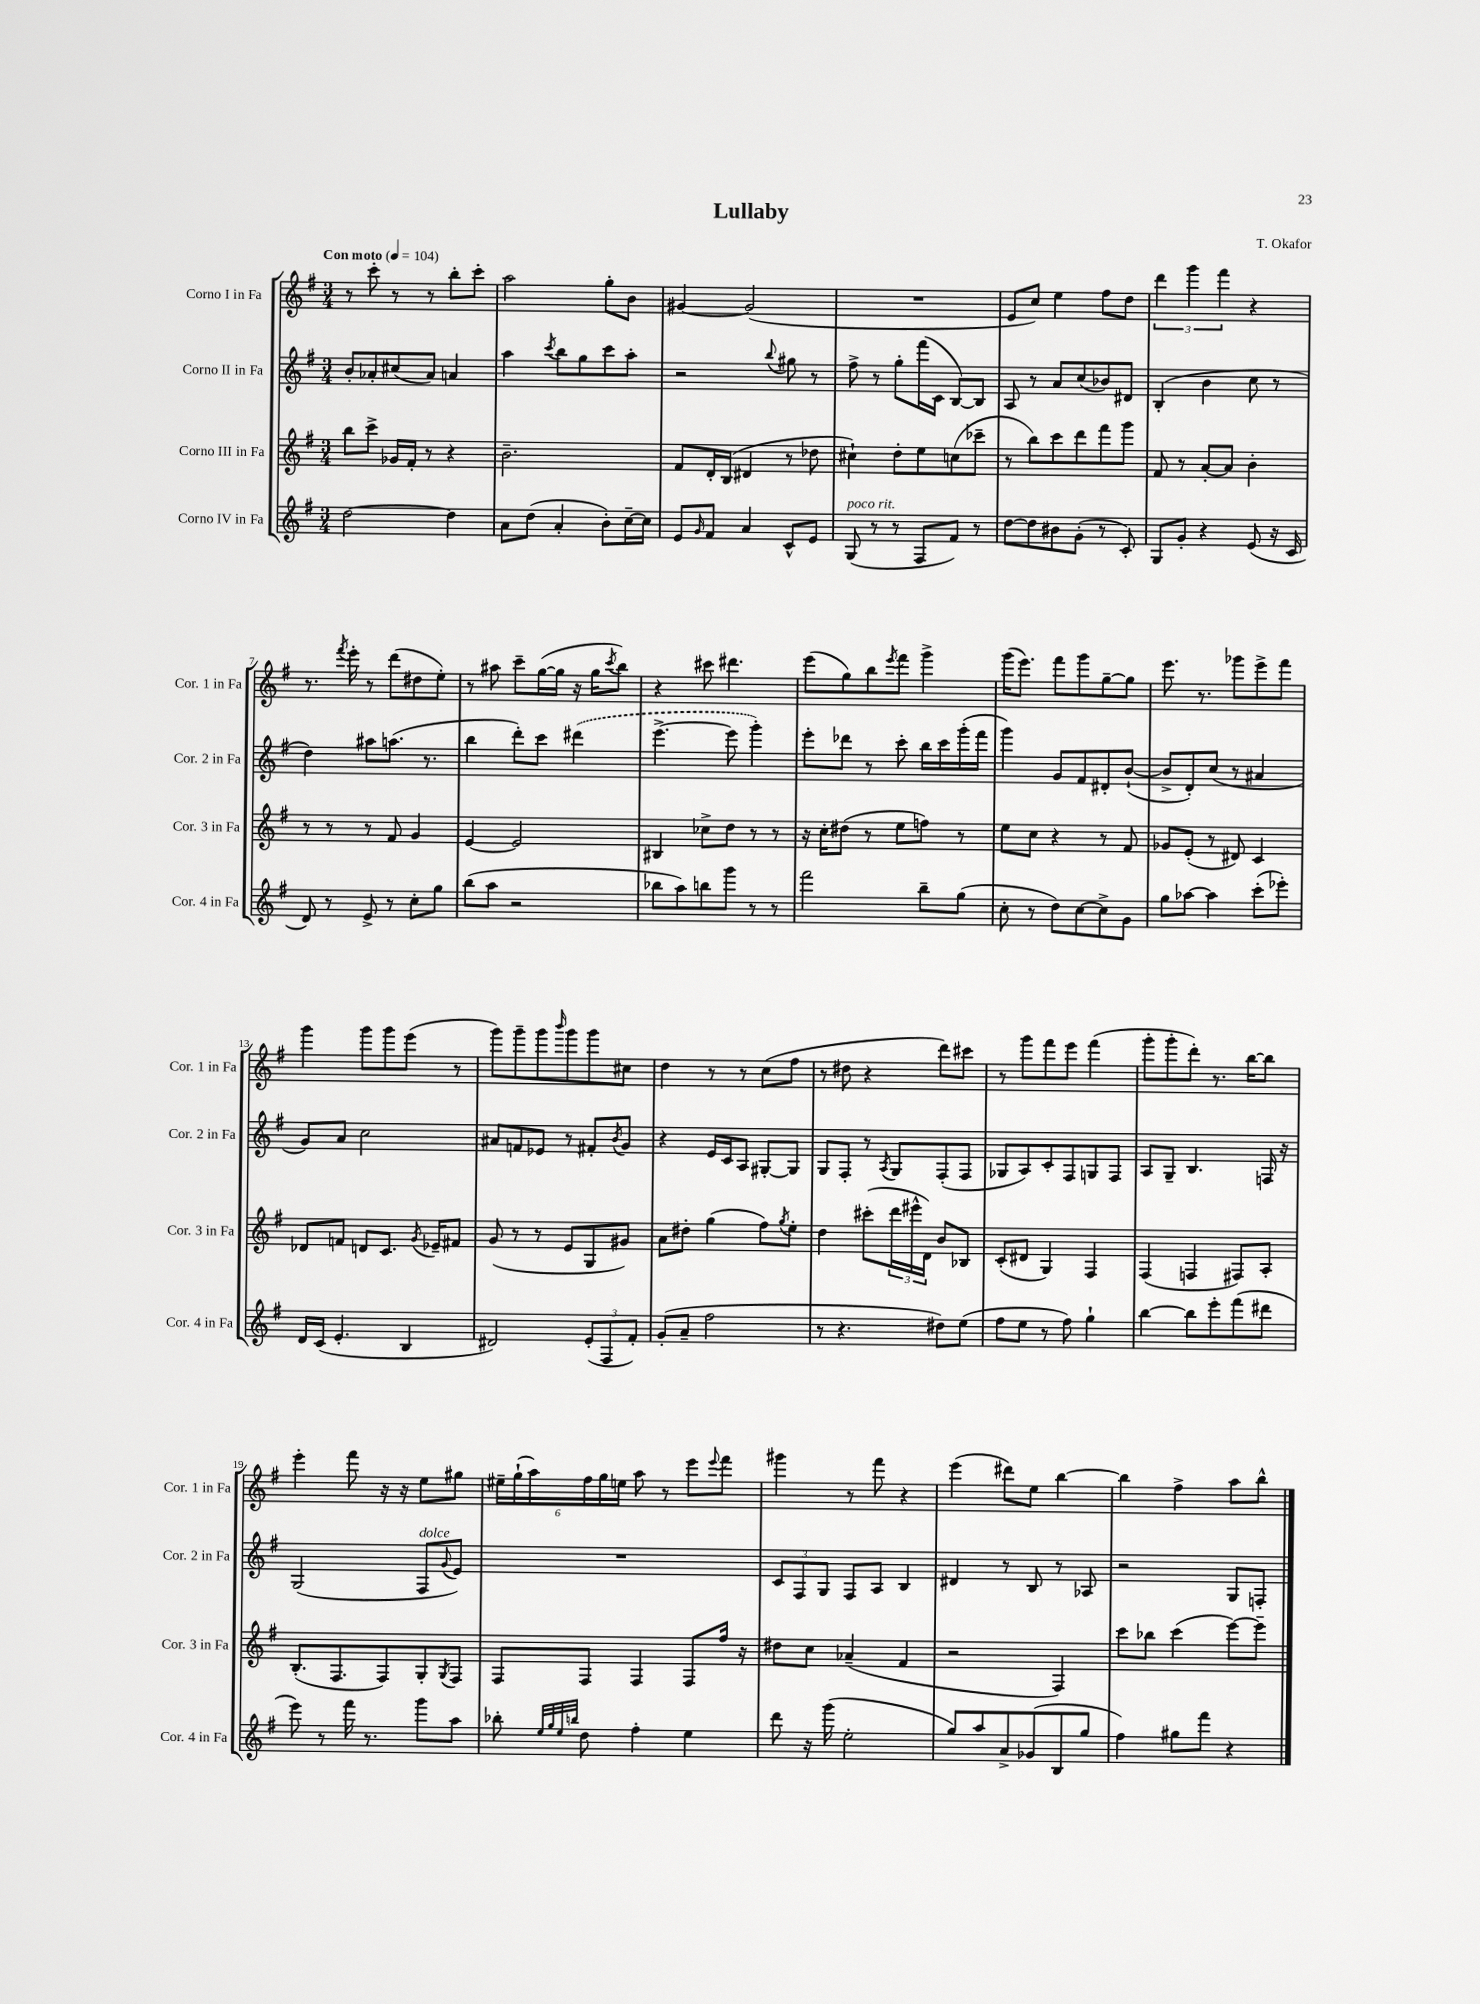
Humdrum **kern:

**kern	**kern	**kern	**kern
*part4	*part3	*part2	*part1
*staff4	*staff3	*staff2	*staff1
*I"Corno IV in Fa	*I"Corno III in Fa	*I"Corno II in Fa	*I"Corno I in Fa
*I'Cor. 4 in Fa	*I'Cor. 3 in Fa	*I'Cor. 2 in Fa	*I'Cor. 1 in Fa
*clefG2	*clefG2	*clefG2	*clefG2
*k[f#]	*k[f#]	*k[f#]	*k[f#]
*M3/4	*M3/4	*M3/4	*M3/4
*MM104	*MM104	*MM104	*MM104
=1	=1	=1	=1
!	!	!	!LO:TX:a:B:t=Con moto
[2dd\	8bb\L	8b'/L	8r
.	8ccc^\J	8a-X'/	8ccc'\
.	16g-X/LL	(8cc#X/	8r
.	16f#'/JJ	.	.
.	8r	8a-/J)	8r
4dd\]	4r	4an/	8bb'\L
.	.	.	8ccc'\J
=2	=2	=2	=2
8a\L	2.b~\	4aa\	2aa\
(8dd\J	.	.	.
.	.	8qccc/	.
4a'/	.	8bb\L	.
.	.	8gg\	.
8b'\L)	.	8ccc\	8gg'\L
[16cc~\L	.	8aa'\J	8b\J
16cc\JJ]	.	.	.
=3	=3	=3	=3
8e/L	8f#/L	2r	[4g#X/
16qqg/	.	.	.
8f#/J	16d'/L	.	.
.	(16B/JJ	.	.
4a/	4d#X/	.	(2g#/]
.	.	8qqbb/	.
8c^^/L	8r	8gg#X\	.
8e/J	8dd-X\	8r	.
=4	=4	=4	=4
!LO:TX:a:i:t=poco rit.	!	!	!
(8G/	4cc#X`\)	8ff#^\	2.r
8r	.	8r	.
8r	8dd'\L	8gg'\L	.
8F#/L	8ee\	(16fff#\L	.
.	.	16c\JJ	.
8f#/J)	(8ccn\	[8B/L)	.
8r	8ccc-X~\J	8B/J]	.
=5	=5	=5	=5
[8dd\L	8r	8A/	8e/L
8dd\]	8bb\L)	8r	8cc/J)
8b#X\	8ccc\	8a/L	4ee\
(8g'\J	8ddd\	(8cc/	.
8r	8fff#\	8b-X/)	8ff#\L
8c'/)	8ggg\J	8d#X/J	8dd\J
=6	=6	=6	=6
8G/L	8f#/	(4B'/	6ddd\
8g'/J	8r	.	.
.	.	.	6ggg\
4r	[8a'/L	4b\	.
.	.	.	6fff#\
.	8a/J]	.	.
(8e/	4b'\	8cc\	4r
16r	.	8r	.
16c/	.	.	.
!!LO:LB:g=z
=7	=7	=7	=7
8d/)	8r	4dd\)	8.r
8r	8r	.	.
.	.	.	8qfff#/
.	.	.	16eee'\
8e^/	8r	8aa#X\L	8r
8r	8f#/	(8.aan\J	(8ddd\L
8cc'\L	4g/	.	8dd#X\
.	.	8.r	.
8gg\J	.	.	8ee'\J)
=8	=8	=8	=8
(8bb\L	[4e/	4bb\	8r
8aa\J	.	.	8aa#X\
2r	2e/]	8ddd'\L)	8ccc~\L
.	.	8ccc\J	([16gg\L
.	.	.	16gg\JJ]
.	.	(4ddd#X\	16r
.	.	.	16gg\KL
.	.	.	8qccc/
.	.	.	8bb\J)
=9	=9	=9	=9
8bb-X\L	4B#X/	[4.eee^\	4r
8aa\)	.	.	.
8bbn\	8cc-X^\L	.	8ccc#X\
8ggg\J	8dd\J	8eee\]	4.ddd#X\
8r	8r	4ggg'\)	.
8r	8r	.	.
=10	=10	=10	=10
2fff#\	16r	8eee'\L	(8eee\L
.	16cc'\KL	.	.
.	(8dd#X\J	8ddd-X\J	8gg\)
.	8r	8r	8bb\
.	.	.	8qeee/
.	8ee\L	8ccc'\	8fff#\J
8bb~\L	8ffn\J)	16bb\LL	4ggg^\
.	.	16ccc\	.
(8gg\J	8r	(16ggg'\	.
.	.	16fff#\JJ	.
=11	=11	=11	=11
8cc'\	8ee\L	4ggg\)	(16ggg\KL
.	.	.	8.eee\J)
8r	8cc\J	.	.
8dd\L)	4r	8g/L	8fff#\L
[8cc\	.	8f#/	8ggg\
8cc^\]	8r	8d#X'/	[8gg~\
8g\J	8f#/	([8b`/J	8gg\J]
=12	=12	=12	=12
8gg\L	8g-X/L	8b^/L]	8.eee\
[8aa-X\J	(8e'/J	8d'/)	.
.	.	.	8.r
4aa-\]	8r	(8cc/J	.
.	8d#X/)	8r	8ggg-X\L
(8ccc'\L	4c/	4a#X/	8eee^\
8eee-X'\J)	.	.	8fff#\J
!!LO:LB:g=z
=13	=13	=13	=13
16d/LL	8d-X/L	8g/L)	4ggg\
(16c/JJ	.	.	.
4.e'/	8fn/J	8a/J	.
.	8dn/L	2cc\	8ggg\L
.	8.c/J	.	8ggg\
4B/	.	.	(8eee\J
.	8qg/	.	.
.	16e-X~/KL	.	.
.	8f#X/J	.	8r
=14	=14	=14	=14
2d#X/)	(8g/	8a#X/L	8ggg\L)
.	8r	8fn/	8ggg~\
.	8r	8e-X/J	8ggg\
.	.	.	16qqbbb/
.	8e/L	8r	8ggg\
(12e'/L	8G/	8f#X'/L	8ggg\
12F#/	.	.	.
.	.	8qb/	.
.	8g#X/J)	8g/J	8cc#X\J
12f#'/J)	.	.	.
=15	=15	=15	=15
(8g'/L	8a\L	4r	4dd\
8a~/J	8dd#X'\J	.	.
2ff#\	(4gg\	16e/LL	8r
.	.	16c/J	.
.	.	8A/J	8r
.	8ff#\L)	[8G#X'/L	(8cc\L
.	8qgg/	.	.
.	8ee'\J	8G#/J]	8ff#\J
=16	=16	=16	=16
8r	4dd\	8G/L	8r
4.r	.	8F#'/J	8dd#X\
.	(8ccc#X'\L	8r	4r
.	.	8qA/	.
.	24ddd\L	8G/L	.
.	24eee#X^^\	.	.
.	24d\JJ)	.	.
8dd#X\L)	8b/L	(8F#'/	8ddd\L)
(8ee\J	8B-X/J	8F#/J	8ccc#X\J
=17	=17	=17	=17
8ff#\L	(8c'/L	8G-X/L	8r
8ee\J	8d#X/J	8A/)	8ggg\L
8r	4G/)	8c'/	8fff#\
8ff#\)	.	8F#/	8eee\J
4gg`\	4F#/	8Gn/	(4fff#\
.	.	8F#/J	.
=18	=18	=18	=18
[4bb\	(4F#/	8A/L	8ggg'\L
.	.	8G~/J	8ggg'\
8bb\L]	4Fn/	4.B/	8ddd'\J)
8eee'\	.	.	8.r
(8fff#\	8F#X/L)	.	.
.	.	.	[16bb\KL
8ddd#X\J	8A'/J	16Fn/	8bb\J]
.	.	16r	.
!!LO:LB:g=z
=19	=19	=19	=19
8eee\)	(8.B'/L	(2G/	4eee'\
8r	.	.	.
.	8.F#/	.	.
16fff#\	.	.	8fff#\
8.r	.	.	.
.	8F#/)	.	16r
.	.	.	16r
!	!	!LO:TX:a:i:t=dolce	!
8ggg\L	8G'/	8F#/L	8ee\L
.	8qG/	8qqg/	.
8aa\J	8F#/J	8e/J)	8gg#X\J
=20	=20	=20	=20
8bb-X'\	8F#/L	2.r	24ee#X~\LL
.	.	.	(24gg`\
.	.	.	24aa\)
32qqee/LLL	.	.	.
32qqgg/	.	.	.
32qqee/	.	.	.
32qqbbn/JJJ	.	.	.
8dd\	8F#/J	.	24ff#\
.	.	.	24gg\
.	.	.	24een\JJ
4ff#'\	4F#/	.	8aa\
.	.	.	8r
4ee\	8F#/L	.	8eee\L
.	.	.	8qqeee/
.	16ff#/Jk	.	8fff#\J
.	16r	.	.
=21	=21	=21	=21
8ddd\	8dd#X\L	12c/L	4ggg#X\
.	.	12F#/	.
16r	8cc\J	.	.
.	.	12G/J	.
(16ggg\	.	.	.
2ee'\	(4a-X~/	8F#/L	8r
.	.	8A/J	8fff#\
.	4f#/	4B/	4r
=22	=22	=22	=22
8gg/L)	2r	4d#X/	(4eee\
8aa/	.	.	.
8a^/	.	8r	8ddd#X\L)
(8g-X/	.	8B/	8ee\J
8B/	4F#/)	8r	[4bb\
8gg/J	.	8A-X/	.
=23	=23	=23	=23
4ff#\)	8ccc\L	2r	4bb\]
.	8bb-X\J	.	.
8gg#X\L	(4ccc\	.	4ff#^\
8fff#\J	.	.	.
4r	[8eee\L)	8G/L	8aa\L
.	8eee~\J]	8Fn'/J	8bb^^\J
==	==	==	==
*-	*-	*-	*-
